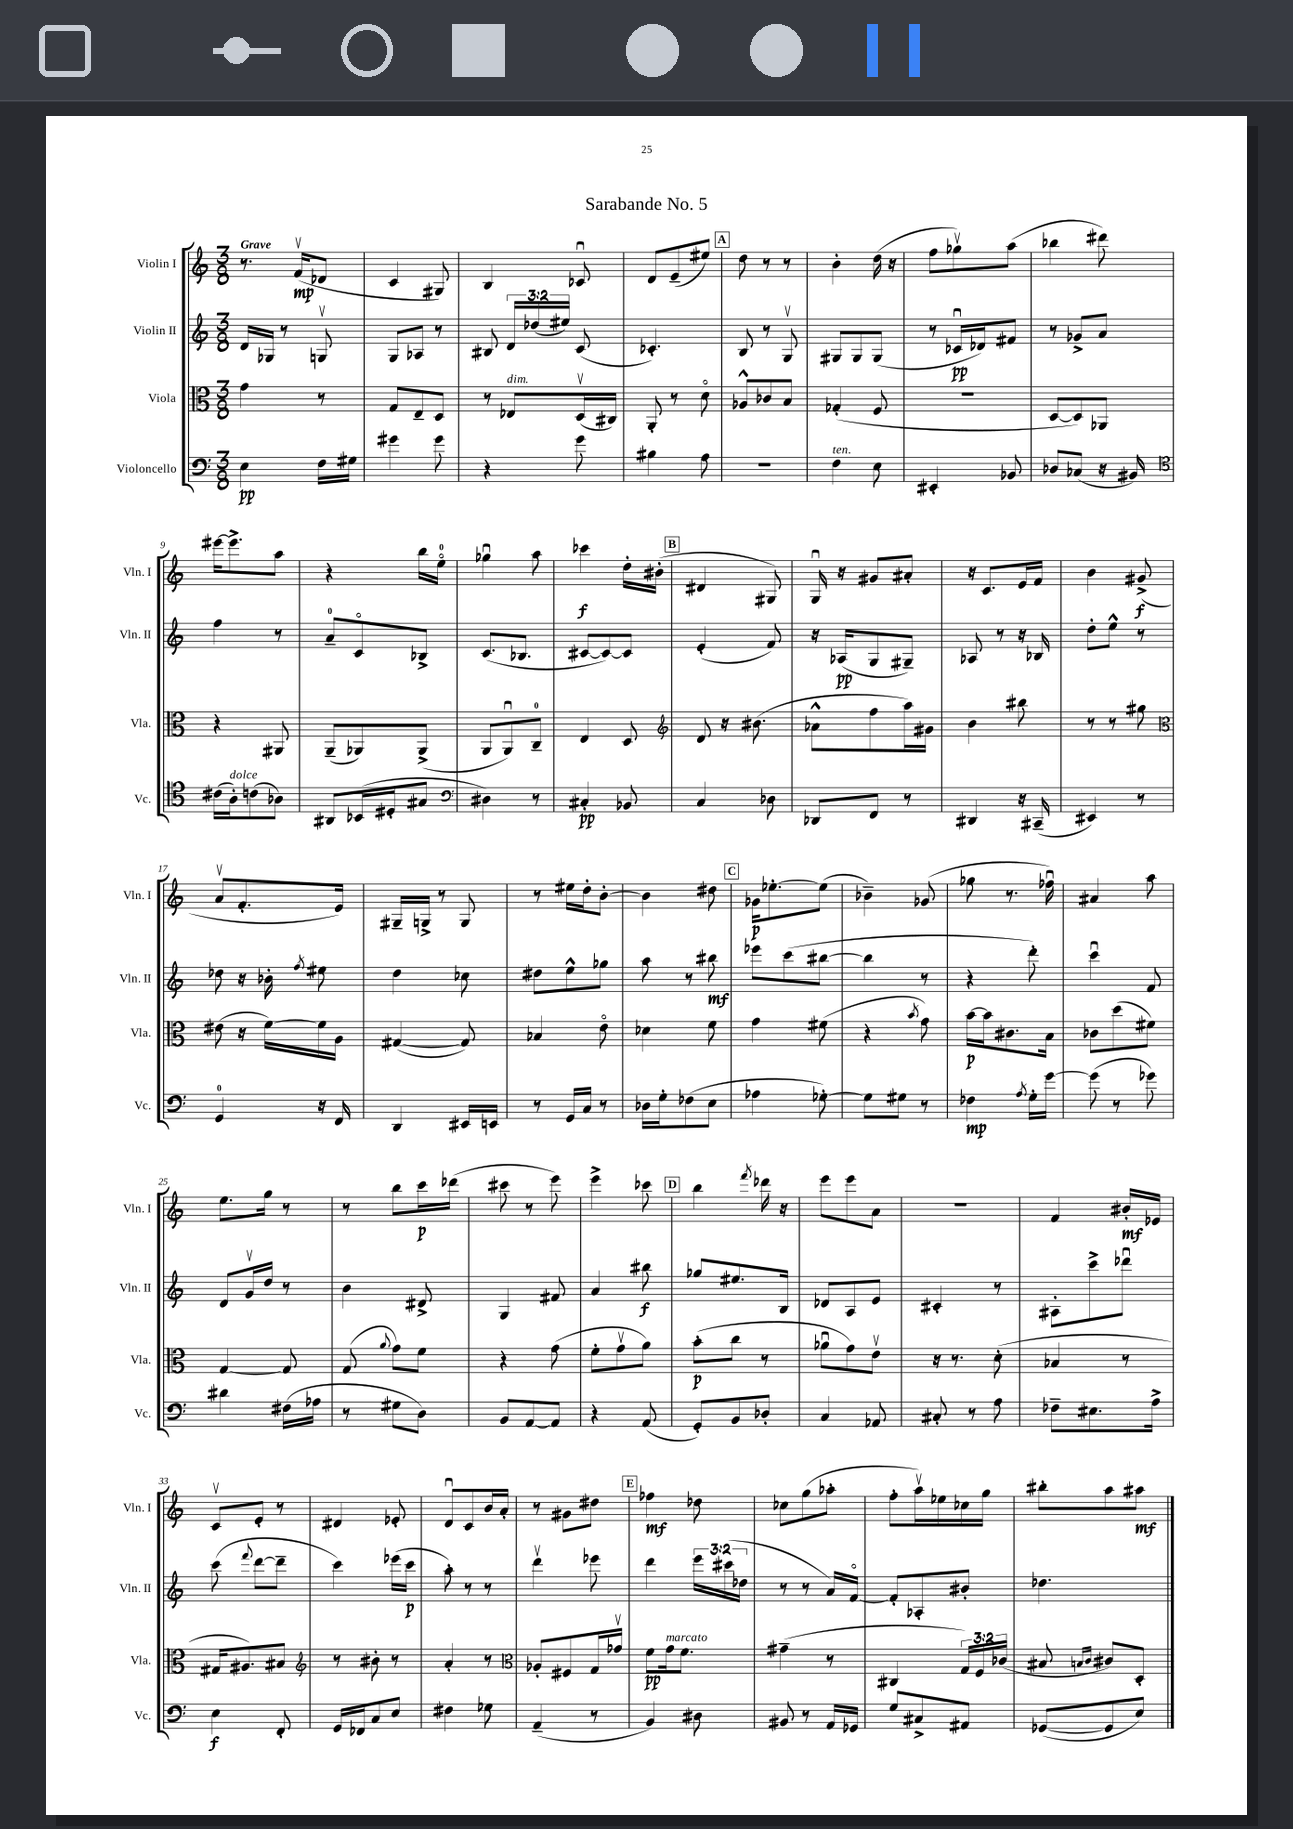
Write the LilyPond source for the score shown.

\header { title = "Sarabande No. 5" }
<<
\new StaffGroup <<
\new Staff = "s0" \with { instrumentName = "Violin I" shortInstrumentName = "Vln. I" } {
    \clef treble \key c \major \numericTimeSignature \time 3/8 \tempo "Grave"
    \autoBeamOff r8. f'16[\upbow\mp( des'8] |
    c'4 gis8) |
    b4 ces'8\downbow |
    d'8[ e'8--( eis''8]) |
    \mark \markup { \box "A" } d''8 r8 r8 |
    b'4-. d''16( r16 |
    f''8[ ges''8\upbow) a''8]( |
    bes''4 dis'''8) |
    eis'''16[~ eis'''8.-> a''8] |
    r4 b''16[ e''16]-0\flageolet |
    ges''4\downbow a''8 |
    ces'''4\f d''16[-. bis'16]-.( |
    \mark \markup { \box "B" } dis'4 gis8) |
    g16\downbow r16 gis'8[ ais'8]-. |
    r16 c'8.[ e'16 f'16] |
    b'4 gis'8->\f( |
    a'8[\upbow f'8.-. e'16]) |
    gis16[-- g16]-> r8 g8 |
    r8 eis''16[ d''16-. b'8]~-. |
    b'4 dis''8 |
    \mark \markup { \box "C" } ges'16[\p ees''8.~-. ees''8]( |
    bes'4--) ges'8( |
    ges''8 r8. fes''16\downbow) |
    ais'4 a''8 |
    e''8.[ g''16] r8 |
    r8 b''8[ c'''16\p des'''16]( |
    cis'''8 r8 e'''8) |
    e'''4-> ces'''8 |
    \mark \markup { \box "D" } b''4 \acciaccatura { f'''8 } des'''16 r16 |
    e'''8[ e'''8 a'8] |
    R4. |
    f'4 bis'16[-.\mf ees'16] |
    c'8[\upbow e'8]-. r8 |
    dis'4 ees'8-. |
    d'8[\downbow c'8 b'16 a'16]-. |
    r8 gis'8[ dis''8] |
    \mark \markup { \box "E" } fes''4\mf des''8 |
    ces''8[ g''8( aes''8]-. |
    f''8[-. a''16\upbow) ees''16 ces''16 g''16] |
    bis''8[-. a''8 ais''8]\mf \bar "|." |
}
\new Staff = "s1" \with { instrumentName = "Violin II" shortInstrumentName = "Vln. II" } {
    \clef treble \key c \major \numericTimeSignature \time 3/8 \override Staff.TupletNumber.text = #tuplet-number::calc-fraction-text
    \autoBeamOff d'16[ ges16] r8 g8\upbow |
    g8[ aes8] r8 |
    bis8 \tuplet 3/2 { d'16[ des''16( eis''16]) } c'8( |
    ces'4.-.) |
    \mark \markup { \box "A" } b8 r8 g8\upbow |
    gis8[ gis8 gis8]( |
    r8 ces'16[\downbow\pp des'16) fis'8] |
    r8 ges'8[-> a'8] |
    f''4 r8 |
    a'8[-0-- c'8\flageolet bes8]-> |
    c'8.[( bes8.] |
    cis'8[~ cis'8~) cis'8] |
    \mark \markup { \box "B" } e'4-.( f'8) |
    r16 aes16[\pp( g8 gis8]--) |
    aes8 r8 r16 bes16 |
    d''8[-. e''8]-^ r8 |
    des''8 r16 bes'16-. \acciaccatura { f''8 } eis''8 |
    d''4 ces''8 |
    dis''8[ e''8-^ ges''8] |
    a''8 r8 bis''8\mf |
    \mark \markup { \box "C" } ees'''8[ c'''8( bis''8]~ |
    bis''4 r8 |
    r4 d'''8-.) |
    c'''4\downbow f'8 |
    d'8[ g'16\upbow d''16] r8 |
    b'4 dis'8-> |
    g4 fis'8 |
    a'4 bis''8\f |
    \mark \markup { \box "D" } ges''8[ eis''8. b16] |
    des'8[ a8 e'8] |
    cis'4-. r8 |
    ais8[-. c'''8-> des'''8]\downbow |
    c'''8( \appoggiatura { f'''8 } d'''8[~ d'''8]-- |
    c'''4) ees'''16[( c'''16]\p |
    a''8-.) r8 r8 |
    d'''4\upbow ees'''8 |
    \mark \markup { \box "E" } d'''4 \tuplet 3/2 { e'''16[ cis'''16( des''16] } |
    r8 r8 a'16[) f'16]~\flageolet |
    f'8[-. aes8-. bis'8]-. |
    des''4. \bar "|." |
}
\new Staff = "s2" \with { instrumentName = "Viola" shortInstrumentName = "Vla." } {
    \clef alto \key c \major \numericTimeSignature \time 3/8 \override Staff.TupletNumber.text = #tuplet-number::calc-fraction-text
    \autoBeamOff g'4 r8 |
    g8[ e8-- d8] |
    r8 ees8[^\markup { \italic "dim." } d16\upbow( cis16]) |
    a,8-. r8 d'8\flageolet |
    \mark \markup { \box "A" } aes8[-^ ces'8 b8] |
    ges4-.( f8 |
    r4. |
    d8[~ d8) aes,8] |
    r4 ais,8 |
    a,8[--( aes,8) aes,8]->( |
    a,8[ a,8\downbow) c8]-0-- |
    e4 d8 |
    \mark \markup { \box "B" } \clef treble d'8 r16 bis'8.( |
    aes'8[-^ f''8 a''16) gis'16] |
    b'4 bis''8 |
    r8 r8 gis''8 |
    \clef alto eis'8( r16 f'16[~) f'16 a16] |
    gis4~( gis8) |
    bes4 e'8\flageolet |
    des'4 f'8 |
    \mark \markup { \box "C" } g'4 fis'8( |
    r4 \acciaccatura { b'8 } g'8) |
    b'16[~\p b'16 cis'8. b16] |
    ces'8[ d''8( fis'8]) |
    g4~ g8 |
    g8( \appoggiatura { a'8 } g'8[) f'8] |
    r4 g'8( |
    f'8[-. g'8\upbow a'8]) |
    \mark \markup { \box "D" } b'8[-.\p( c''8] r8 |
    aes'8[\downbow g'8) e'8]\upbow |
    r16 r8. d'8-.( |
    bes4 r8 |
    gis16[ ais8.) bis8] |
    \clef treble r8 bis'8-. r8 |
    a'4-. r8 |
    \clef alto aes8[-. fis8 g16 ges'16]\upbow |
    \mark \markup { \box "E" } f'8[\pp g'16^\markup { \italic "marcato" } f'8.] |
    gis'4--( r8 |
    cis4 \tuplet 3/2 { g16[) f16 ces'16]( } |
    bis8 \grace { b16[ c'16] } cis'8[) d8]-. \bar "|." |
}
\new Staff = "s3" \with { instrumentName = "Violoncello" shortInstrumentName = "Vc." } {
    \clef bass \key c \major \numericTimeSignature \time 3/8
    \autoBeamOff e4\pp f16[ gis16] |
    gis'4 gis'8 |
    r4 g'8 |
    bis4 a8 |
    \mark \markup { \box "A" } R4. |
    f4^\markup { \italic "ten." } e8 |
    eis,4-. bes,8 |
    des8[ ces8]( r16 bis,16) |
    \clef tenor cis'16[( a16-.^\markup { \italic "dolce" }) c'8( aes8]) |
    ais,8[ bes,16( dis16-. gis8] |
    \clef bass dis4) r8 |
    cis4-.\pp bes,8 |
    \mark \markup { \box "B" } c4 des8 |
    des,8[ f,8] r8 |
    dis,4 r16 cis,16--( |
    eis,4) r8 |
    g,4-0 r16 f,16 |
    d,4 eis,16[ e,16] |
    r8 g,16[ c16] r8 |
    des16[ g16-. fes8( e8] |
    \mark \markup { \box "C" } aes4 ges8~-.) |
    ges8[ gis8] r8 |
    fes4\mp \acciaccatura { a8 } g16[-. g'16]~ |
    g'8( r8 ges'8) |
    dis'4 fis16[( aes16] |
    r8 gis8[ d8]) |
    b,8[ a,8~ a,8] |
    r4 a,8( |
    \mark \markup { \box "D" } g,8[-.) b,8 des8]-. |
    c4 aes,8 |
    cis8-. r8 a8 |
    fes8[-- eis8. a16]-> |
    e4\f f,8-. |
    g,16[ fes,16 c8 e8] |
    fis4 ges8 |
    a,4--( r8 |
    \mark \markup { \box "E" } b,4) dis8 |
    bis,8 r8 a,16[ ges,16] |
    g8[ cis8-> ais,8] |
    ges,8[~( ges,8 e8]) \bar "|." |
}
>>
>>
